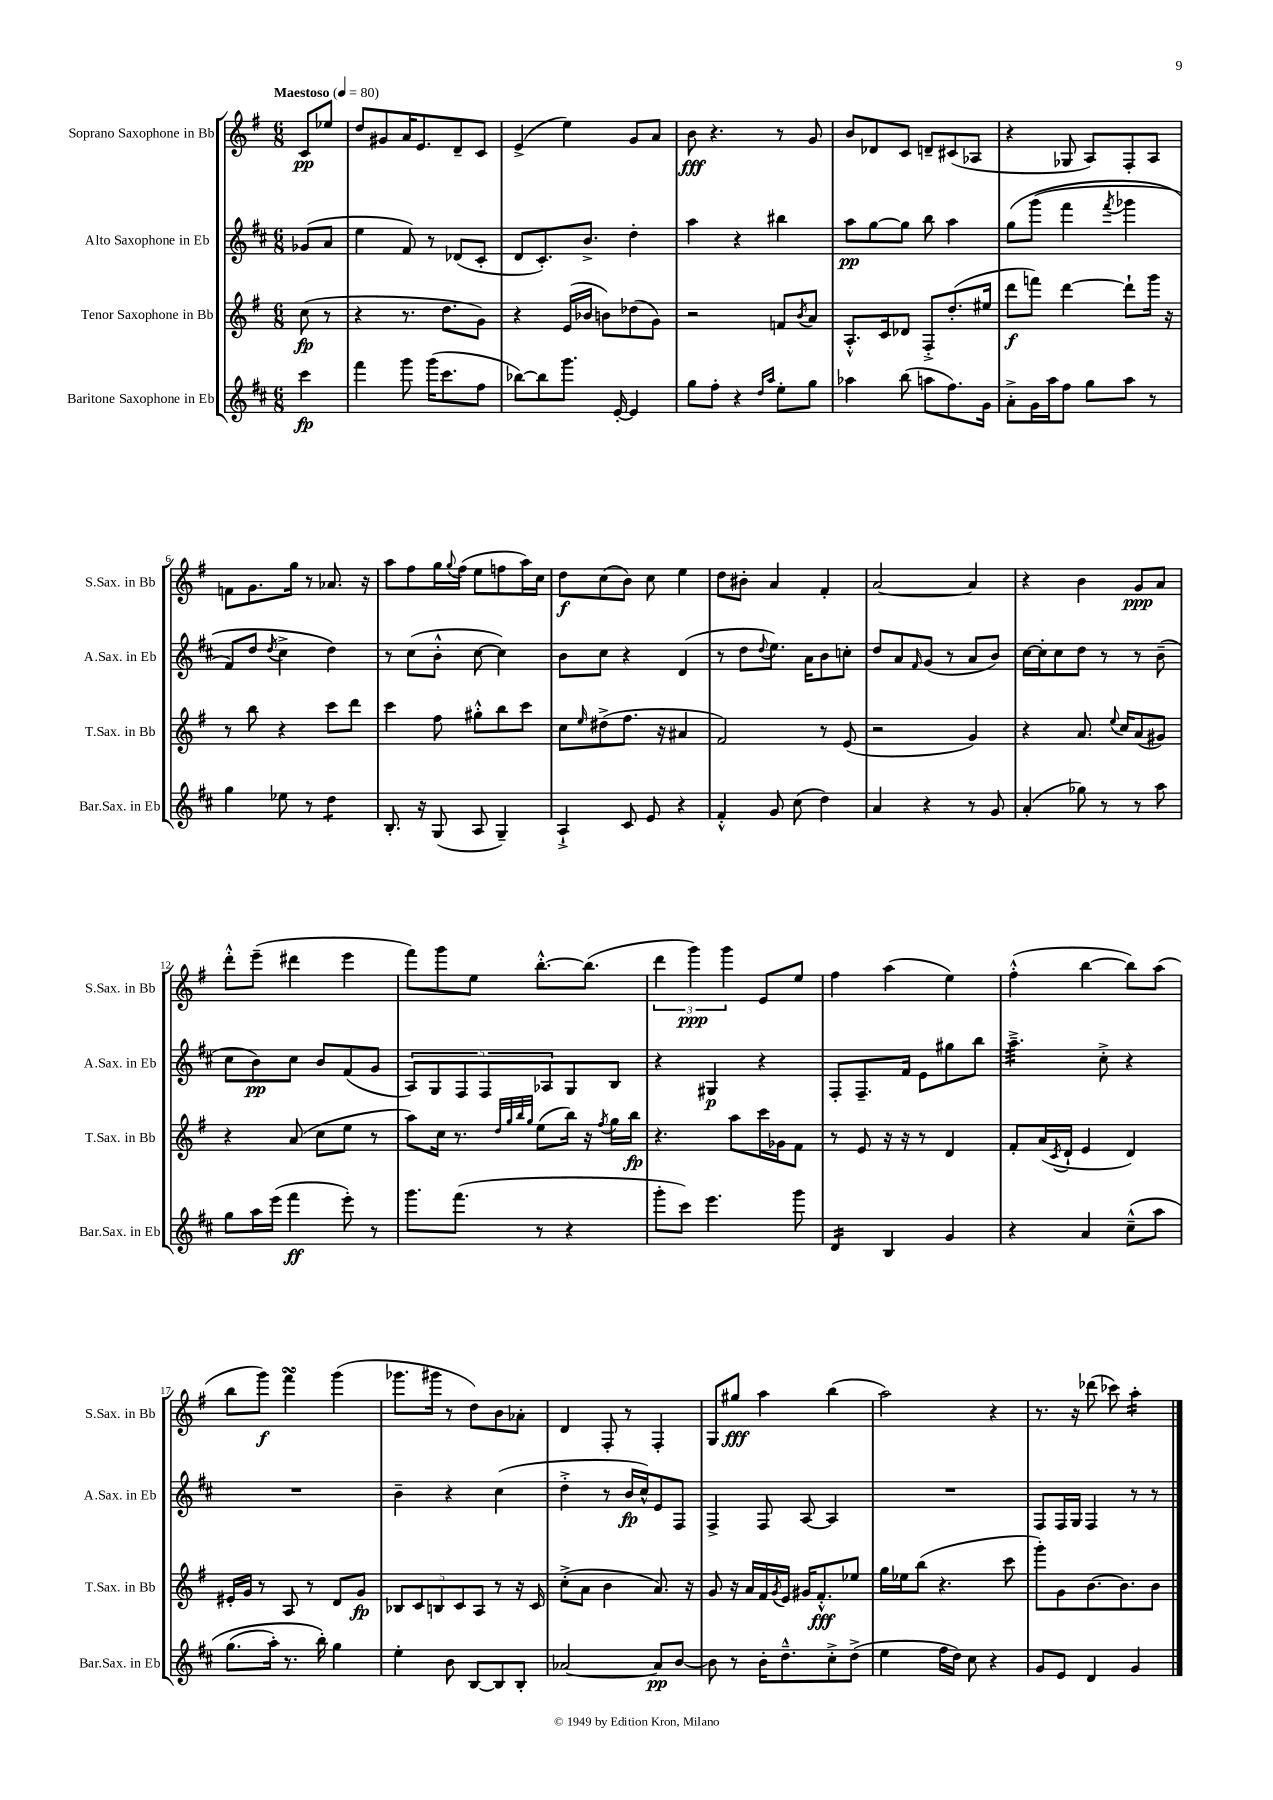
<<
\new StaffGroup <<
\new Staff = "s0" \with { instrumentName = "Soprano Saxophone in Bb" shortInstrumentName = "S.Sax. in Bb" } {
    \clef treble \key g \major \numericTimeSignature \time 6/8 \partial 4 \tempo "Maestoso" 4 = 80
    c'8\pp ees''8 |
    d''8 gis'8 a'16 e'8. d'8-- c'8 |
    e'4->( e''4) g'8 a'8 |
    b'8\fff r4. r8 g'8 |
    b'8 des'8 c'8 d'8-- cis'8( aes8 |
    r4 ges8 a8) fis8-. a8 |
    f'8 g'8. g''16 r8 aes'8. r16 |
    a''8 fis''8 g''16 \appoggiatura { g''8 } fis''16( e''8 f''8 a''16) c''16 |
    d''8\f c''8( b'8) c''8 e''4 |
    d''8 bis'8-. a'4 fis'4-. |
    a'2~ a'4 |
    r4 b'4 g'8\ppp a'8 |
    d'''8-.-^ e'''8--( dis'''4 e'''4 |
    fis'''8) g'''8 e''8 b''8.~-.-^ b''8.( |
    \tuplet 3/2 { d'''4 g'''4\ppp) g'''4 } e'8 e''8 |
    fis''4 a''4( e''4) |
    fis''4-.-^( b''4~ b''8) a''8( |
    b''8 g'''8\f) fis'''4\turn g'''4( |
    ges'''8. gis'''16 r8 d''8) b'8 aes'8-. |
    d'4 fis8-. r8 fis4-. |
    g8 gis''8\fff a''4 b''4( |
    a''2) r4 |
    r8. r16 des'''8( ces'''8) a''4:16-. \bar "|." |
}
\new Staff = "s1" \with { instrumentName = "Alto Saxophone in Eb" shortInstrumentName = "A.Sax. in Eb" } {
    \clef treble \key d \major \numericTimeSignature \time 6/8 \partial 4
    ges'8( a'8 |
    e''4 fis'8) r8 des'8( cis'8-. |
    d'8 cis'8.-.) b'8.-> d''4-. |
    a''4 r4 bis''4 |
    a''8\pp g''8~ g''8 b''8 a''4 |
    g''8\( g'''8( fis'''4 \acciaccatura { fis'''8 } ges'''4 |
    fis'8) d''8 \acciaccatura { d''8 } cis''4-> d''4\) |
    r8 cis''8( b'8-.-^ cis''8~ cis''4) |
    b'8 cis''8 r4 d'4( |
    r8 d''8 \appoggiatura { d''8 } e''8.) a'16 b'8 c''8-. |
    d''8 a'8 \grace { fis'16 } g'8( r8 a'8 b'8) |
    cis''16~ cis''16-. cis''8 d''8 r8 r8 b'8--( |
    cis''8 b'8\pp) cis''8 b'8 fis'8( g'8 |
    \tuplet 5/4 { a8) g8 fis8 fis8 aes8 } g8 b8 |
    r4 gis4\p r4 |
    fis8-. fis8.-- fis'16 e'8 gis''8 b''8 |
    a''4.:32---> cis''8-.-> r4 |
    R2. |
    b'4-- r4 cis''4( |
    d''4-.-> r8 b'16\fp cis''16-^) e'8 fis8 |
    fis4-> fis8 a8~ a4 |
    R2. |
    fis8 fis16 g16 fis4 r8 r8 \bar "|." |
}
\new Staff = "s2" \with { instrumentName = "Tenor Saxophone in Bb" shortInstrumentName = "T.Sax. in Bb" } {
    \clef treble \key g \major \numericTimeSignature \time 6/8 \partial 4
    c''8\fp( r8 |
    r4 r8. d''8. g'8) |
    r4 e'16( bes'16 b'8) des''8( g'8) |
    r2 f'8 \acciaccatura { b'8 } a'8 |
    a8.-.-^ c'16 des'8 fis8-.-> d''8.-.( eis''16 |
    d'''8\f f'''8) d'''4~ d'''8-! g'''16 r16 |
    r8 b''8 r4 c'''8 d'''8 |
    c'''4 fis''8 gis''8-.-^ b''8 c'''8 |
    c''8 \grace { e''16 } dis''8->( fis''8. r16 ais'4 |
    fis'2) r8 e'8( |
    r2 g'4) |
    r4 a'8. \appoggiatura { e''8 } c''16 a'8( gis'8) |
    r4 a'8( c''8 e''8 r8 |
    a''8) c''16 r8. \grace { d''32 g''32 b''32 g''32 } e''8( b''16) r16 \acciaccatura { fis''8 } g''16 b''16\fp |
    r4. a''8 c'''16 ges'16 fis'8 |
    r8 e'8 r16 r16 r8 d'4 |
    fis'8-. a'16( \acciaccatura { c'8 } d'16-! e'4 d'4) |
    eis'16-. g'16 r8 a8 r8 d'8 g'8\fp |
    \tuplet 5/4 { bes8 c'8 b8 c'8 a8 } r8 r16 c'16 |
    c''8-.->( a'8 b'4 a'8.) r16 |
    g'8 r16 a'16 fis'16 \acciaccatura { g'8 } e'16 gis'16 fis'8.-.-^\fff ees''8 |
    g''16 ees''16 b''8( r4. c'''8 |
    g'''8-.) g'8 b'8.~ b'8. b'8 \bar "|." |
}
\new Staff = "s3" \with { instrumentName = "Baritone Saxophone in Eb" shortInstrumentName = "Bar.Sax. in Eb" } {
    \clef treble \key d \major \numericTimeSignature \time 6/8 \partial 4
    cis'''4\fp |
    fis'''4 g'''8 g'''16( cis'''8. fis''8 |
    bes''8~) bes''8 g'''8. e'16~-. e'4 |
    g''8 fis''8-. r4 \grace { d''16 a''16 } e''8-. g''8 |
    aes''4 b''8( a''8 fis''8.) g'16 |
    a'8-.-> g'16 a''16 fis''8 g''8 a''8 r8 |
    g''4 ees''8 r8 d''4:8 |
    b8.-. r16 g8( a8 g4--) |
    a4-!-> cis'8 e'8 r4 |
    fis'4-.-^ g'8 cis''8( d''4) |
    a'4 r4 r8 g'8 |
    a'4-.( ges''8) r8 r8 a''8 |
    g''8 a''16 e'''16( fis'''4\ff e'''8-.) r8 |
    g'''8. fis'''8.( r8 r4 |
    g'''8-. cis'''8) e'''4. g'''8 |
    d'4:16 b4 g'4 |
    r4 a'4 cis''8---^\( a''8 |
    g''8.( a''16-.) r8. b''16-.\) g''4 |
    e''4-. b'8 b8~ b8 b8-. |
    aes'2~ aes'8\pp b'8~ |
    b'8 r8 b'16-. d''8.---^ cis''8-.-> d''8->( |
    e''4 fis''16 d''16) cis''8 r4 |
    g'8 e'8 d'4 g'4 \bar "|." |
}
>>
>>
